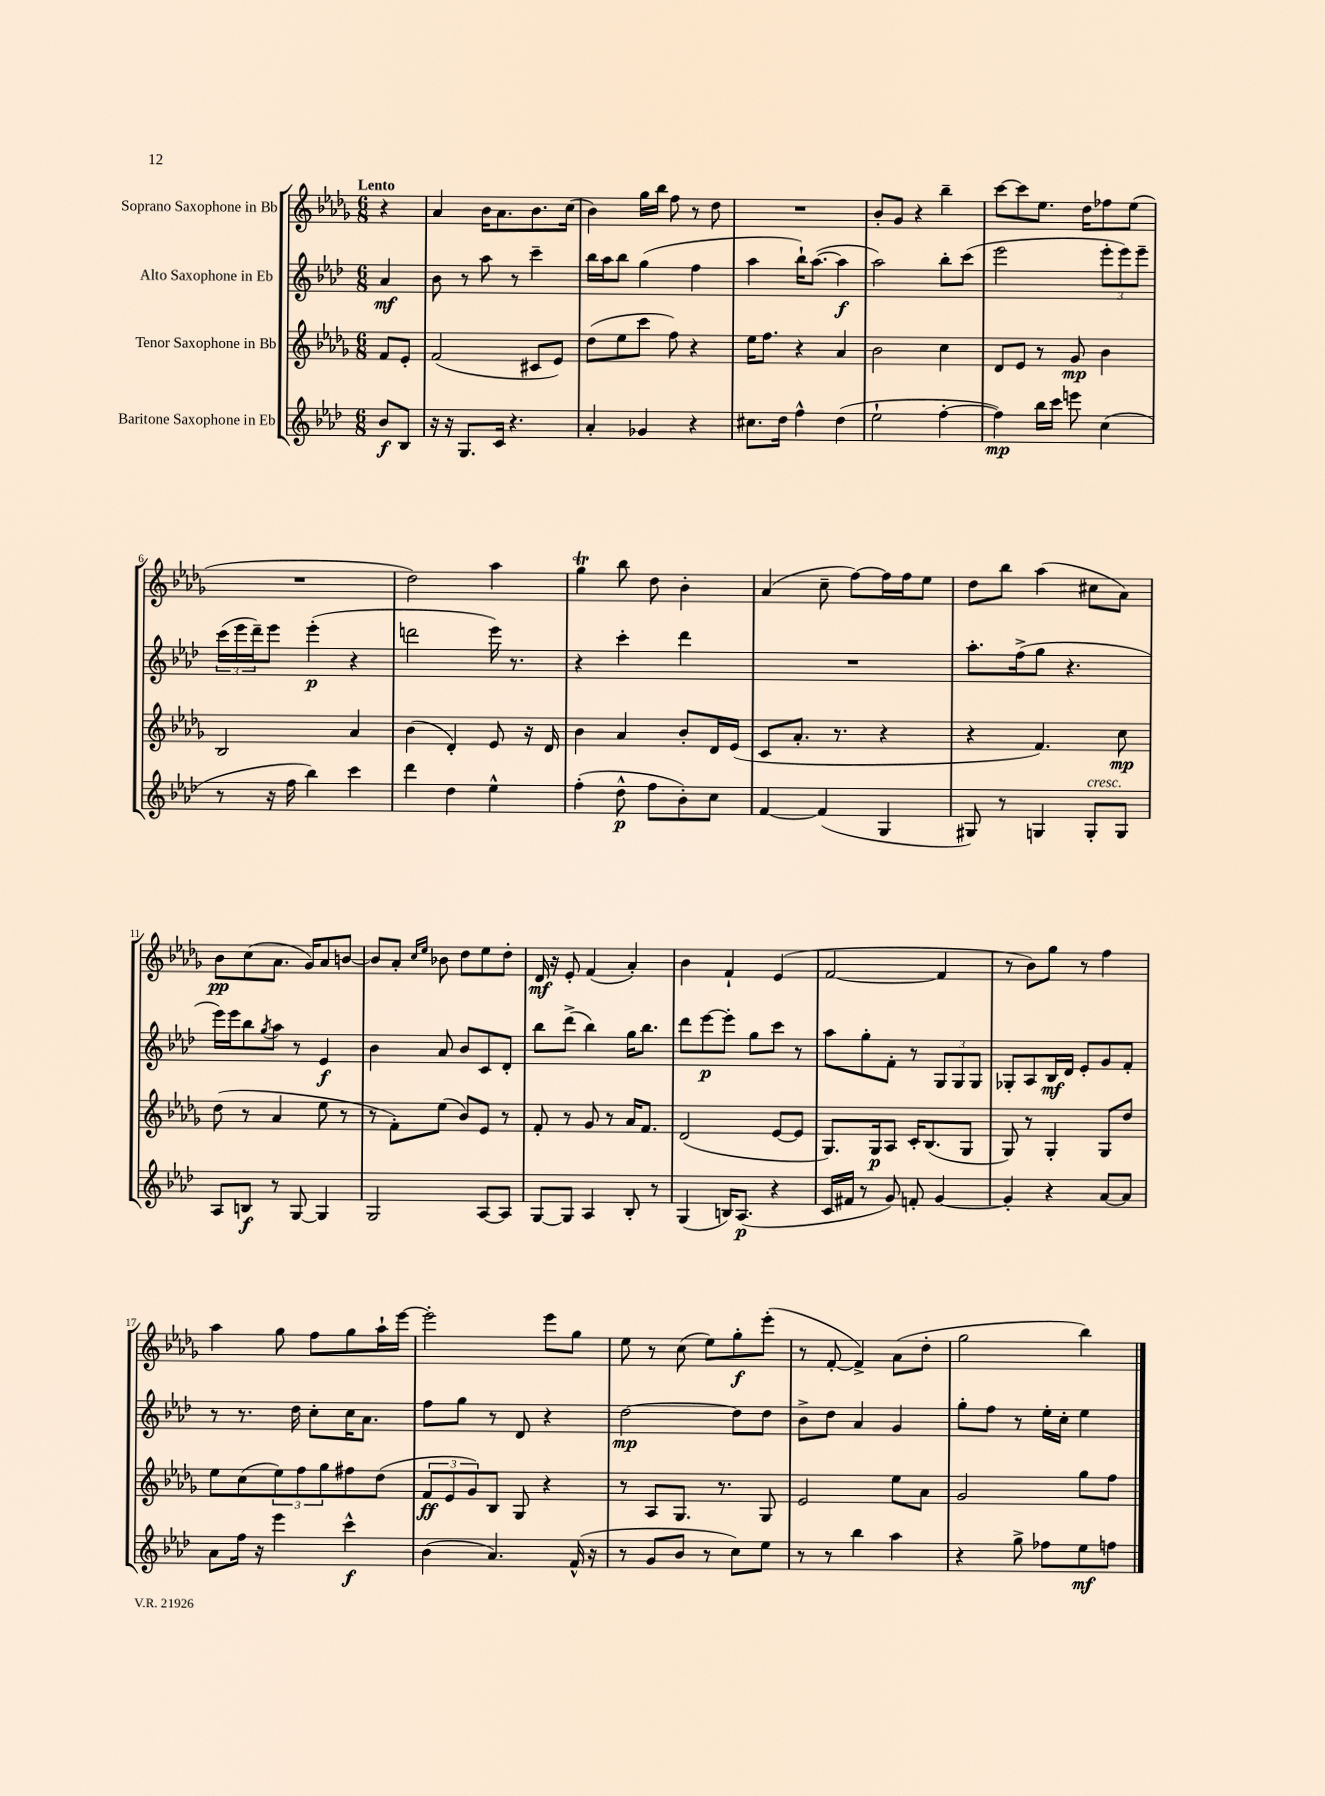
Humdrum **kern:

**kern	**kern	**kern	**kern
*staff4	*staff3	*staff2	*staff1
*clefG2	*clefG2	*clefG2	*clefG2
*k[b-e-a-d-]	*k[b-e-a-d-g-]	*k[b-e-a-d-]	*k[b-e-a-d-g-]
*M6/8	*M6/8	*M6/8	*M6/8
8b-/L	8f/L	4a-/	4r
8B-/J	8e-'/J	.	.
=	=	=	=
16r	(2f/	8b-\	4a-/
16r	.	.	.
8.G/L	.	8r	.
.	.	8aa-\	16b-\LK
16c/Jk	.	.	8.a-\
4.r	.	8r	.
.	8c#/L	4ccc~\	8.b-\
.	8e-/J)	.	.
.	.	.	(16cc\Jk
=	=	=	=
4a-'/	(8dd-\L	16bb-\LL	4b-\)
.	.	16aa-\J	.
.	8ee-\	8bb-\J	.
4g-/	8ccc\J	(4gg\	16gg-\LL
.	.	.	16bb-\JJ
.	8ff\)	.	8ff\
4r	4r	4ff\	8r
.	.	.	8dd-\
=	=	=	=
8.cc#\L	16ee-\LK	4aa-\	2.r
.	8.ff\J	.	.
16dd-\Jk	.	.	.
4ff^^\	4r	16bb-`\LK)	.
.	.	([8.aa-\J	.
(4dd-\	4a-/	4aa-\]	.
=	=	=	=
2ee-`\	2b-\	2aa-\)	8b-'/L
.	.	.	8g-/J
.	.	.	4r
[4ff'\	4cc\	8bb-'\L	4bb-~\
.	.	(8ccc\J	.
=	=	=	=
4ff\])	8d-/L	2eee-\	[8ccc\L
.	8e-/J	.	8ccc\]
16bb-\LL	8r	.	8.ee-\J
16ccc\JJ	.	.	.
8eee\	8g-/	.	.
.	.	.	16dd-\LK
(4cc\	4b-\	12eee-'\L	8ff-\
.	.	12eee-\)	.
.	.	.	(8ee-\J
.	.	12eee-~\J	.
=	=	=	=
8r	2B-/	(24ccc\LL	2.r
.	.	24eee-\	.
.	.	24ddd-~\J)	.
16r	.	8eee-\J	.
16ff\	.	.	.
4bb-\)	.	(4eee-'\	.
4ccc\	4a-/	4r	.
=	=	=	=
4ddd-\	(4b-\	2ddd\	2dd-\)
4dd-\	4d-'/)	.	.
4ee-^^\	8e-/	16eee-\)	4aa-\
.	.	8.r	.
.	16r	.	.
.	16d-/	.	.
=	=	=	=
(4ff'\	4b-\	4r	4gg-\
8dd-^^\	4a-/	4ccc'\	8bb-\
8ff\L	.	.	8dd-\
8b-'\)	8b-'/L	4ddd-\	4b-'\
8cc\J	16d-/L	.	.
.	(16e-/JJ	.	.
=	=	=	=
[4f/	8c/L	2.r	(4a-/
.	8.a-'/J	.	.
(4f/]	.	.	8cc~\
.	8.r	.	.
.	.	.	[8ff\L)
4G/	4r	.	16ff\]L
.	.	.	16ff\J
.	.	.	8ee-\J
=	=	=	=
8G#/)	4r	8.aa-'\L	8dd-\L
8r	.	.	8bb-\J
.	.	(16ff^\k	.
4G/	4.f/)	8gg\J	(4aa-\
.	.	4.r	.
8G'/L	.	.	8cc#\L
8G/J	8cc\	.	8a-\J)
=	=	=	=
8A-/L	(8dd-\	16eee-\LL)	8b-\L
.	.	16eee-\J	.
8B/J	8r	8bb-\	(8cc\
.	.	8qgg/	.
8r	4a-/	8aa-\J	8.a-\J
[8G/	.	8r	.
.	.	.	16g-/LK)
4G/]	8ee-\	4e-/	8a-/
.	8r	.	[8b/J
=	=	=	=
2G/	8r	4b-\	8b/]L
.	8f'\L)	.	8a-'/J
.	.	.	16qqcc/LL
.	.	.	16qqee-/JJ
.	(8ee-\J	8a-/	8b-\
.	8b-/L)	8b-/L	8dd-\L
[8A-/L	8e-/J	8c/	8ee-\
8A-/]J	8r	8d-'/J	8dd-'\J
=	=	=	=
[8G/L	8f'/	8bb-\L	16d-/
.	.	.	16r
8G/]J	8r	(8ddd-^\J	8e-'/
4A-/	8g-/	4bb-\)	(4f/
.	8r	.	.
8B-'/	16a-/LK	16gg\LK	4a-'/)
.	8.f/J	8.bb-\J	.
8r	.	.	.
=	=	=	=
(4G/	(2d-/	8ddd-\L	4b-\
.	.	[8eee-\	.
16B/LK)	.	8eee-'\]J	4f`/
(8.A-/J	.	.	.
.	.	8gg\L	.
4r	[8e-/L	8ccc\J	(4e-/
.	8e-/]J	8r	.
=	=	=	=
16c/LL	8.G-/L)	8aa-\L	[2f/
16f#/JJ	.	.	.
8r	.	8gg'\	.
.	16G-/k	.	.
8g/)	8A-/J	8f'\J	.
8f'/	16c'/LK	8r	.
.	(8.B-/	.	.
[4g/	.	12G/L	4f/]
.	.	12G/	.
.	8G-/J	.	.
.	.	12G/J	.
=	=	=	=
4g'/]	8G-/)	8G-'/L	8r
.	8r	8A-/	8b-\L)
4r	4G-'/	16B-/L	8gg-\J
.	.	16d-/JJ	.
.	.	8e-'/L	8r
[8a-/L	8G-/L	8g/	4ff\
8a-/]J	8dd-/J	8f'/J	.
=	=	=	=
8a-\L	8ee-\L	8r	4aa-\
16ff\Jk	(8cc\	8.r	.
16r	.	.	.
4eee-\	12ee-\)	.	8gg-\
.	.	16dd-\	.
.	12ff\	.	.
.	.	8cc'\L	8ff\L
.	12gg-\	.	.
4ccc^^\	8ff#\	16cc\K	8gg-\
.	.	8.a-\J	.
.	(8dd-\J	.	16aa-`\L
.	.	.	[16eee-\JJ
=	=	=	=
(4b-\	12f/L	8ff\L	2eee-'\]
.	12e-/	.	.
.	.	8gg\J	.
.	12g-/)	.	.
4.a-/)	8B-/J	8r	.
.	8G-/	8d-/	.
.	4r	4r	8eee-\L
(16f^^/	.	.	8gg-\J
16r	.	.	.
=	=	=	=
8r	8r	[2dd-\	8ee-\
8g/L	8A-/L	.	8r
8b-/J	8.G-/J	.	(8cc\
8r	.	.	8ee-\L)
.	8.r	.	.
8cc\L)	.	8dd-\]L	8gg-'\
8ee-\J	8G-/	8dd-\J	(8eee-'\J
=	=	=	=
8r	2e-/	8b-^\L	8r
8r	.	8dd-\J	[8f'/
4bb-\	.	4a-/	4f^/])
4aa-\	8ee-\L	4g/	(8a-\L
.	8a-\J	.	8dd-'\J
=	=	=	=
4r	2g-/	8gg'\L	2gg-\
.	.	8ff\J	.
8gg^\	.	8r	.
8ff-\L	.	16ee-'\LL	.
.	.	16cc'\JJ	.
8ee-\	8gg-\L	4ee-\	4bb-\)
8ff\J	8ff\J	.	.
==	==	==	==
*-	*-	*-	*-
